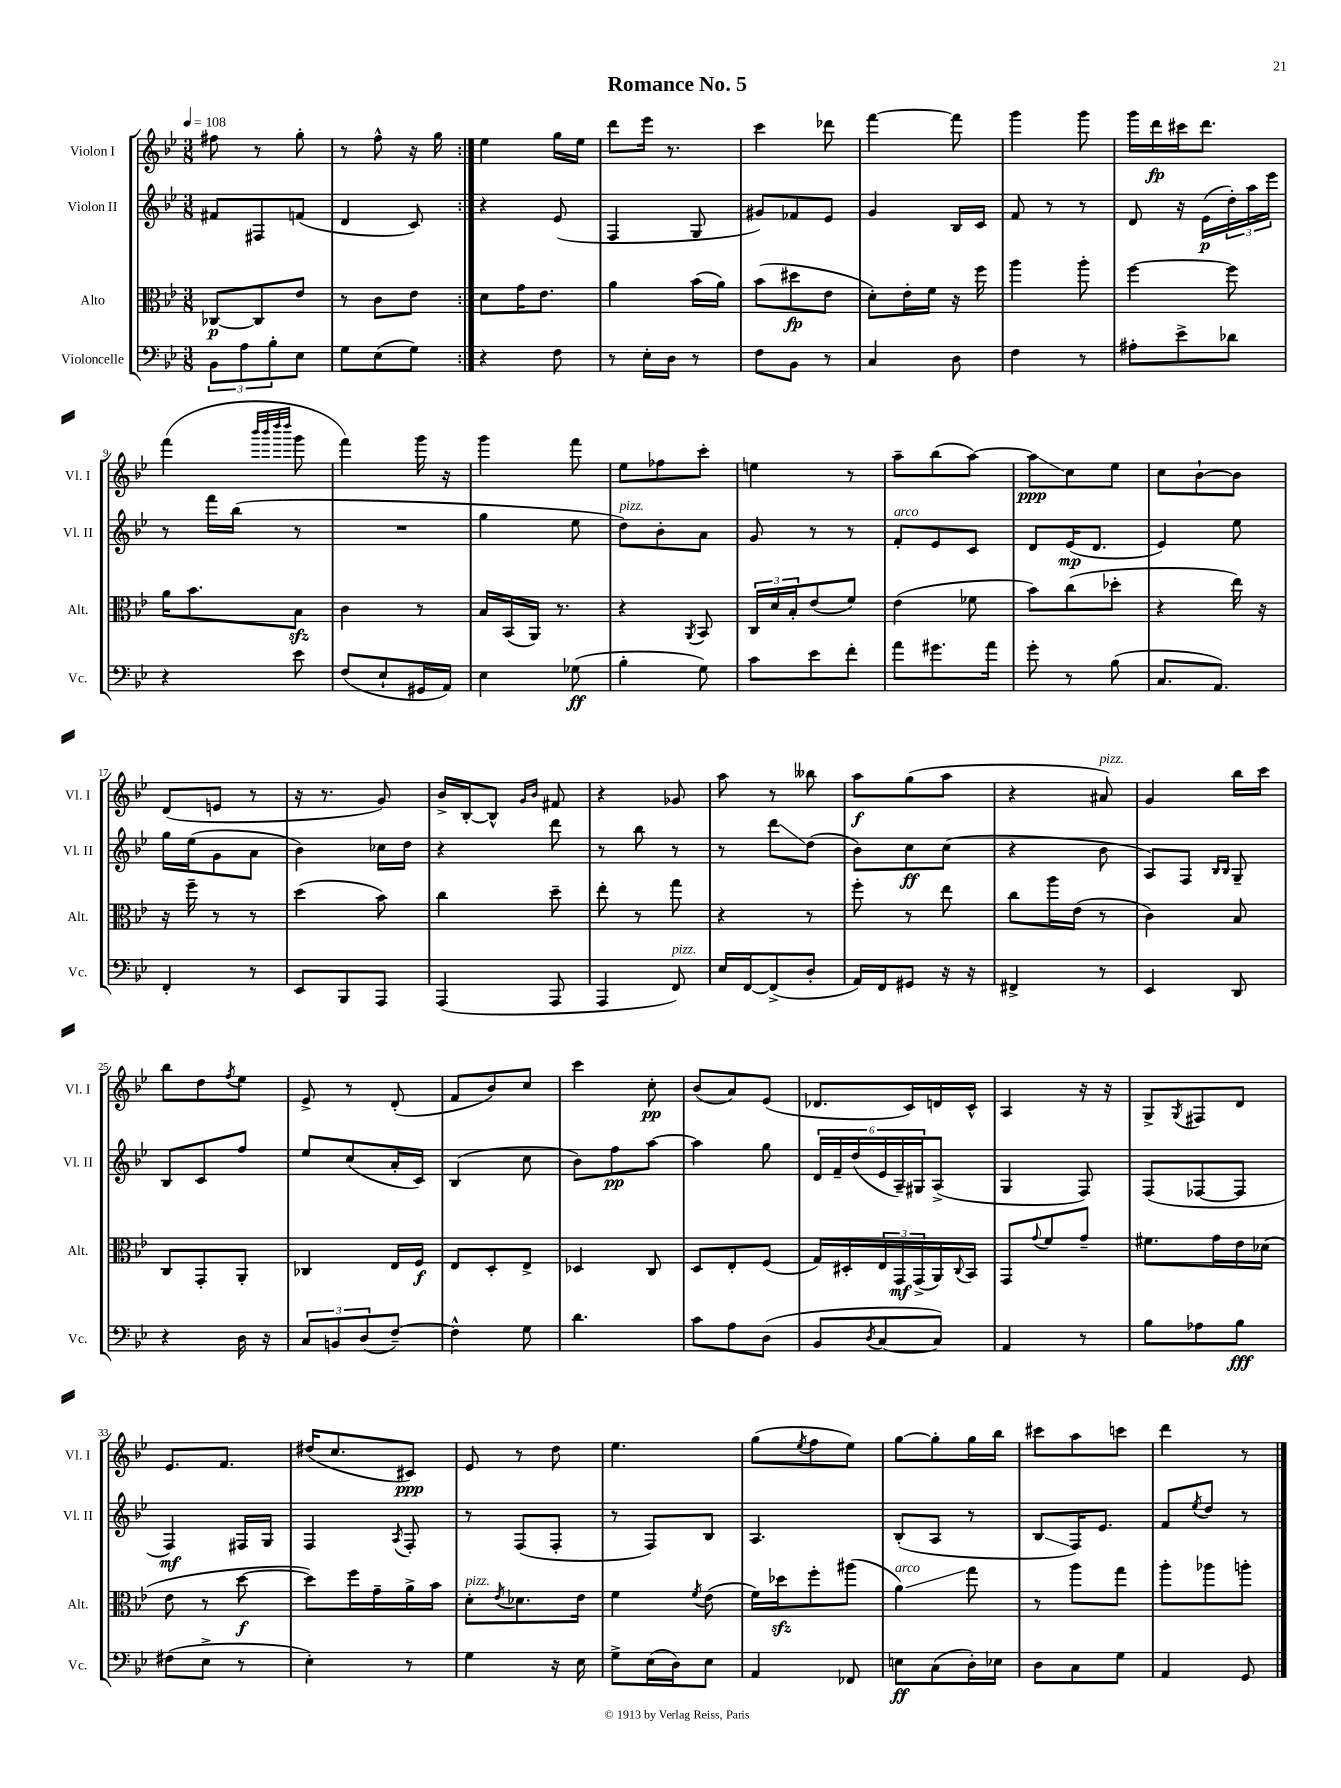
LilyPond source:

\header { title = "Romance No. 5" }
<<
\new StaffGroup <<
\new Staff = "s0" \with { instrumentName = "Violon I" shortInstrumentName = "Vl. I" } {
    \clef treble \key bes \major \numericTimeSignature \time 3/8 \tempo 4 = 108
    \repeat volta 2 { fis''8 r8 g''8-. |
    r8 f''8-^ r16 g''16 | }
    ees''4 g''16 ees''16 |
    d'''8 ees'''16 r8. |
    c'''4 des'''8 |
    f'''4~ f'''8 |
    g'''4 g'''8 |
    g'''16 d'''16\fp cis'''16 d'''8. |
    f'''4( \grace { bes'''32 bes'''32 d''''32 d''''32 } g'''8 |
    f'''4) g'''16 r16 |
    g'''4 f'''8 |
    ees''8 fes''8 c'''8-. |
    e''4 r8 |
    a''8-- bes''8( a''8~) |
    a''8\glissando\ppp c''8 ees''8 |
    c''8 bes'8~-! bes'8 |
    d'8( e'8 r8 |
    r16 r8. g'8) |
    bes'16-> bes16~-. bes8-^ \grace { g'16 bes'16 } fis'8 |
    r4 ges'8 |
    a''8 r8 beses''8 |
    a''8\f g''8( a''8 |
    r4 ais'8^\markup { \italic "pizz." }) |
    g'4 bes''16 c'''16 |
    bes''8 d''8 \acciaccatura { f''8 } ees''8 |
    ees'8-> r8 d'8-.( |
    f'8 bes'8) c''8 |
    c'''4 c''8-.\pp |
    bes'8( a'8) ees'8( |
    des'8. c'16) d'16 c'16-^ |
    a4 r16 r16 |
    g8-> \acciaccatura { g8 } fis8 d'8 |
    ees'8. f'8. |
    dis''16( c''8. cis'8\ppp) |
    ees'8 r8 d''8 |
    ees''4. |
    g''8( \acciaccatura { ees''8 } f''8 ees''8) |
    g''8~ g''8-. g''16 bes''16 |
    cis'''8 a''8 c'''8 |
    d'''4 r8 \bar "|." |
}
\new Staff = "s1" \with { instrumentName = "Violon II" shortInstrumentName = "Vl. II" } {
    \clef treble \key bes \major \numericTimeSignature \time 3/8
    \repeat volta 2 { fis'8 fis8 f'8( |
    d'4 c'8) | }
    r4 ees'8( |
    f4 g8 |
    gis'8) fes'8 ees'8 |
    g'4 bes16 c'16 |
    f'8 r8 r8 |
    d'8 r16 ees'16\p( \tuplet 3/2 { d''16-.) a''16 ees'''16 } |
    r8 f'''16 bes''16( r8 |
    R4. |
    g''4 ees''8 |
    d''8^\markup { \italic "pizz." }) bes'8-. a'8 |
    g'8 r8 r8 |
    f'8-.^\markup { \italic "arco" } ees'8 c'8 |
    d'8 ees'16\mp( d'8. |
    ees'4) ees''8 |
    g''16 ees''16( g'8 a'8 |
    bes'4) ces''16 d''16 |
    r4 d'''8 |
    r8 bes''8 r8 |
    r8 d'''8\glissando d''8( |
    bes'8) c''8\ff c''8( |
    r4 bes'8 |
    a8) f8 \grace { bes16 bes16 } g8-- |
    bes8 c'8 f''8 |
    ees''8 c''8( a'16-. c'16) |
    bes4( c''8 |
    bes'8) f''8\pp a''8~ |
    a''4 g''8 |
    \tuplet 6/4 { d'16 f'16-- d''16( ees'16 a16--) gis16 } a8->( |
    g4 f8) |
    f8( fes8~ fes8 |
    f4\mf) fis16 g16 |
    f4 \acciaccatura { a8 } f8-. |
    r8 f8( f8-. |
    r8 f8) bes8 |
    a4. |
    bes8-.( a8 r8 |
    bes8\glissando f16) ees'8. |
    f'8 \acciaccatura { ees''8 } d''8 r8 \bar "|." |
}
\new Staff = "s2" \with { instrumentName = "Alto" shortInstrumentName = "Alt." } {
    \clef alto \key bes \major \numericTimeSignature \time 3/8
    \repeat volta 2 { ces8~\p ces8 ees'8 |
    r8 c'8 ees'8 | }
    d'8 g'16 ees'8. |
    a'4 bes'16( a'16) |
    bes'8( dis''8\fp ees'8 |
    d'8-.) ees'16-. f'16 r16 f''16 |
    a''4 a''8-. |
    f''4~ f''8 |
    a'16 bes'8. bes8\sfz |
    c'4 r8 |
    bes16 bes,16( a,16) r8. |
    r4 \acciaccatura { a,8 } bes,8 |
    \tuplet 3/2 { c16 d'16 bes16-. } ees'8( f'8) |
    ees'4( fes'8 |
    bes'8) c''8( des''8-. |
    r4 ees''16) r16 |
    r16 f''16-- r8 r8 |
    d''4( bes'8) |
    c''4 d''8-- |
    ees''8-. r8 g''8 |
    r4 r8 |
    f''8-. r8 ees''8 |
    c''8 a''16 ees'16( r8 |
    c'4) bes8 |
    c8 g,8-. a,8-. |
    ces4 ees16 f16\f |
    ees8 d8-. ees8-> |
    des4 c8 |
    d8 ees8-. f8( |
    g16) dis16-. \tuplet 3/2 { ees16 g,16\mf g,16->( } a,16) \appoggiatura { c8 } bes,16 |
    g,8 \appoggiatura { g'8 } f'8 g'8-- |
    fis'8. g'16 ees'16 des'16( |
    ees'8 r8 d''8~\f |
    d''8) f''16 g'16-- a'16-> bes'16 |
    d'8-.^\markup { \italic "pizz." } \acciaccatura { ees'8 } des'8. ees'16 |
    f'4 \acciaccatura { f'8 } ees'8( |
    f'16) des''16\sfz f''8-. ais''8( |
    a'4\glissando^\markup { \italic "arco" }) g''8 |
    r8 a''8 g''8 |
    a''8-. aes''8 a''8-. \bar "|." |
}
\new Staff = "s3" \with { instrumentName = "Violoncelle" shortInstrumentName = "Vc." } {
    \clef bass \key bes \major \numericTimeSignature \time 3/8
    \repeat volta 2 { \tuplet 3/2 { bes,8 a8 bes8-. } ees8 |
    g8 ees8( g8) | }
    r4 f8 |
    r8 ees16-. d16 r8 |
    f8 bes,8 r8 |
    c4 d8 |
    f4 r8 |
    ais8-. ees'8-> des'8 |
    r4 ees'8 |
    f8( ees8-! gis,16 a,16) |
    ees4 ges8\ff( |
    bes4-. g8) |
    c'8 ees'8 f'8-. |
    a'8 gis'8. a'16 |
    g'8-. r8 bes8( |
    c8. a,8.) |
    f,4-. r8 |
    ees,8 bes,,8 a,,8 |
    a,,4( a,,8 |
    a,,4 f,8^\markup { \italic "pizz." }) |
    ees16 f,16~ f,8->( d8-. |
    a,16) f,16 gis,8 r16 r16 |
    fis,4-> r8 |
    ees,4 d,8 |
    r4 d16 r16 |
    \tuplet 3/2 { c8 b,8 d8( } f8~--) |
    f4-^ g8 |
    d'4. |
    c'8 a8 d8( |
    bes,8 \acciaccatura { d8 } c8~ c8) |
    a,4 r8 |
    bes8 aes8 bes8\fff |
    fis8( ees8-> r8 |
    ees4-.) r8 |
    g4 r16 ees16 |
    g8-> ees16( d16) ees8 |
    a,4 fes,8 |
    e8\ff c8( d16-.) ees16 |
    d8 c8 g8 |
    a,4 g,8 \bar "|." |
}
>>
>>
